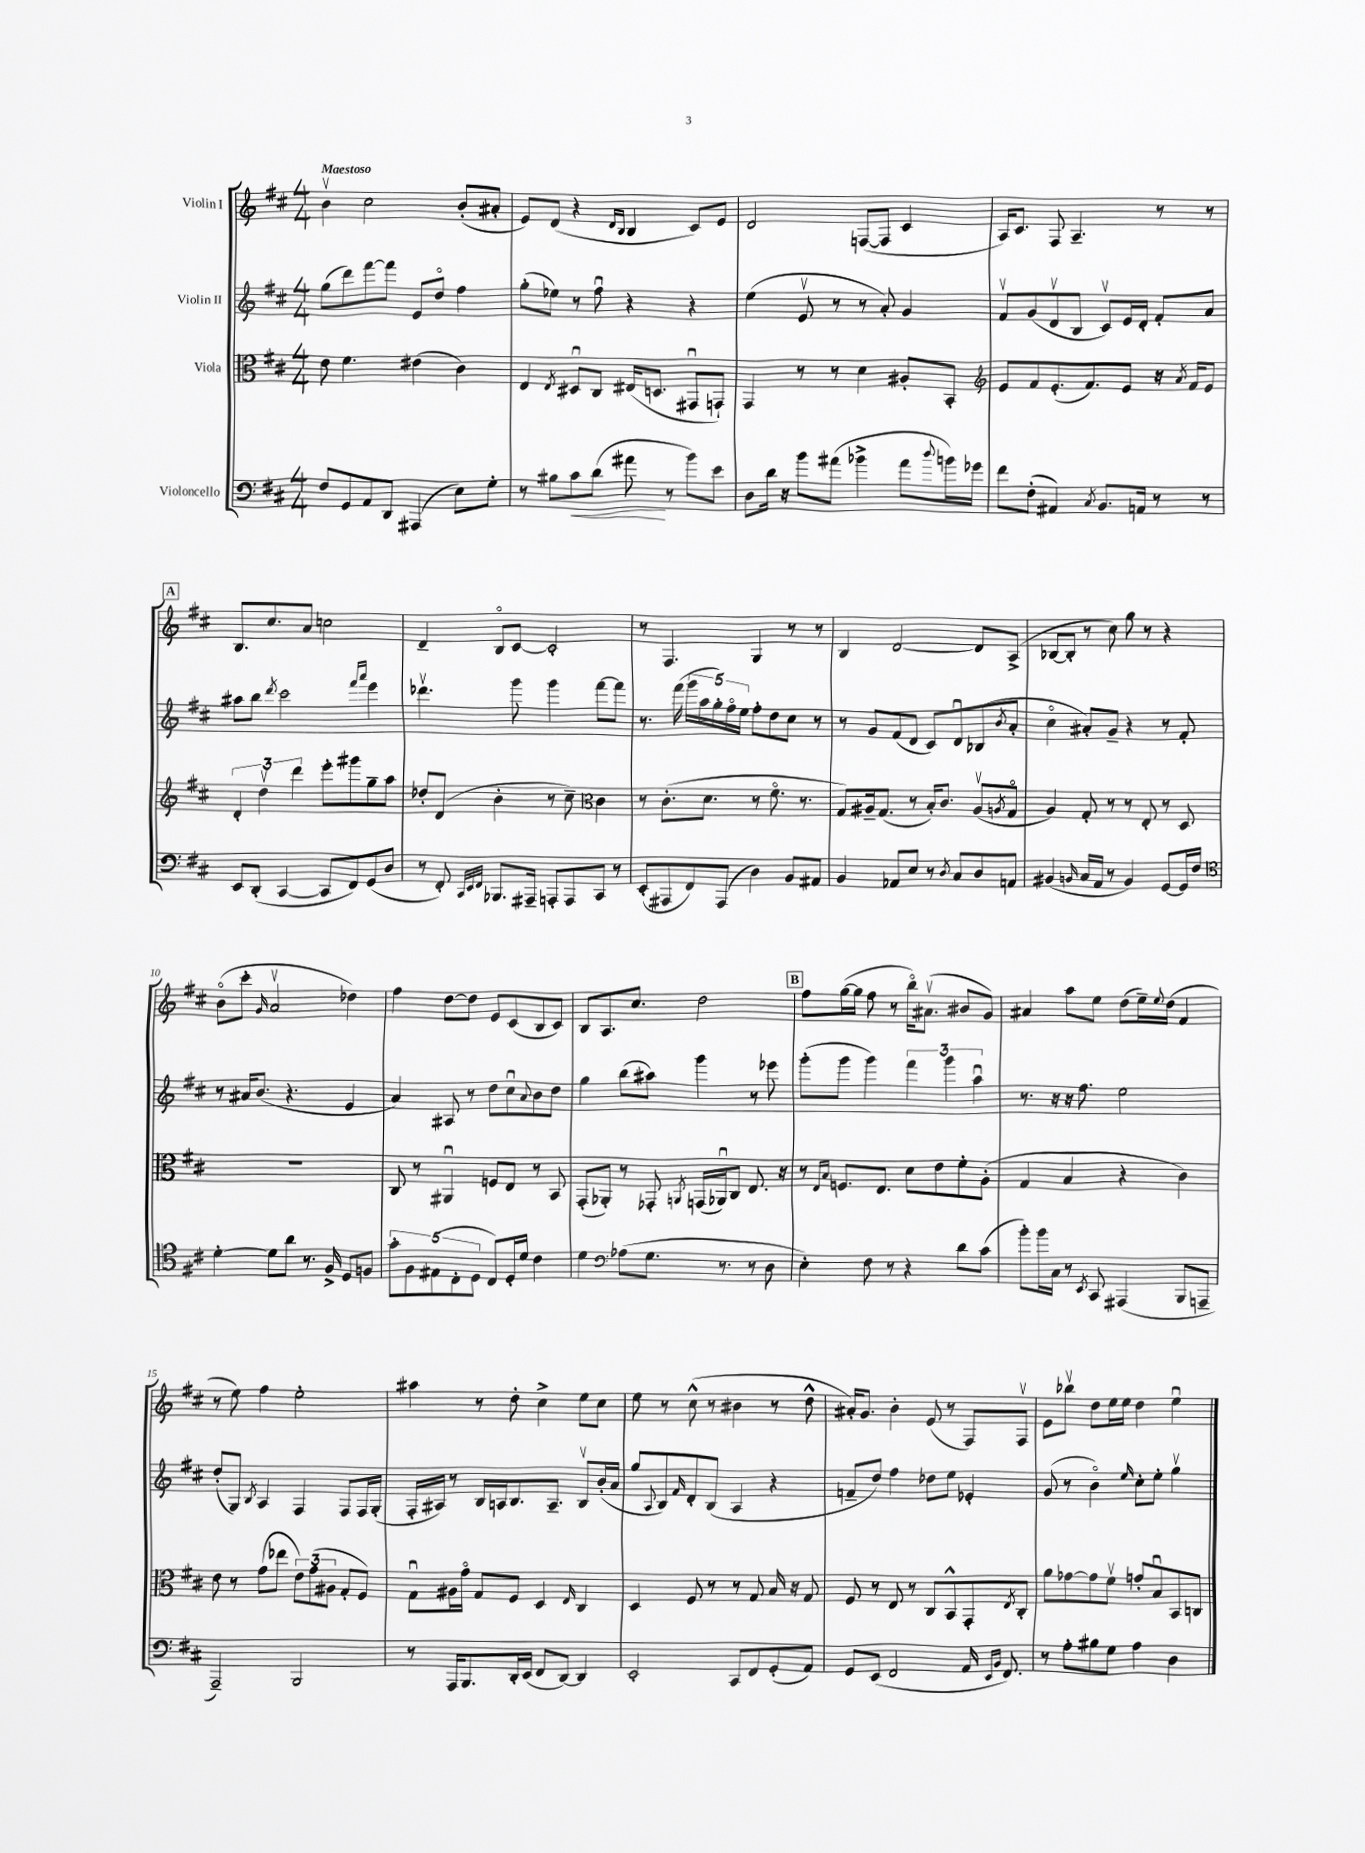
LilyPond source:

<<
\new StaffGroup <<
\new Staff = "s0" \with { instrumentName = "Violin I" } {
    \clef treble \key d \major \numericTimeSignature \time 4/4 \tempo "Maestoso"
    b'4\upbow cis''2 b'8-.( ais'8-. |
    e'8) d'8( r4 \grace { d'16 b16 } b4 cis'8) e'8 |
    d'2 f8~( f8 cis'4 |
    a16) cis'8. fis8 a4.-- r8 r8 |
    \mark \markup { \box "A" } b8. cis''8. a'8 c''2 |
    d'4-- b8\flageolet cis'8~ cis'2-. |
    r8 fis4. g4 r8 r8 |
    b4 d'2~ d'8 a8->( |
    bes8~ bes8-. r8 cis''8) g''8 r8 r4 |
    b'8\flageolet( cis'''8-. \grace { g'16 } a'2\upbow des''4) |
    fis''4 d''8~ d''8 e'8 cis'8( b8 cis'8) |
    b8 a8. cis''8. d''2 |
    \mark \markup { \box "B" } fis''8 g''16~( g''16 fis''8 r8 b''16\flageolet) ais'8.\upbow( bis'8 g'8) |
    ais'4 a''8 e''8 d''8( e''16--) \appoggiatura { e''8 } d''16( fis'4 |
    r8 e''8) fis''4 e''2-. |
    ais''4 r8 d''8-. cis''4-> e''8 cis''8 |
    e''8 r8 cis''8-^( r8 bis'4 r8 d''8-^ |
    ais'16-.) g'8. b'4-. e'8( r8 fis8) fis8\upbow |
    e'8 bes''8\upbow d''8 e''16 e''16 d''4 e''4\downbow \bar "|." |
}
\new Staff = "s1" \with { instrumentName = "Violin II" } {
    \clef treble \key d \major \numericTimeSignature \time 4/4
    g''8( d'''8) fis'''8~ fis'''8 e'8 d''8\flageolet fis''4 |
    g''8-.( ees''8) r8 fis''8\downbow r4 r4 |
    e''4( e'8\upbow r8 r8 a'8-.) g'4 |
    fis'8\upbow g'8( d'8\upbow b8 cis'8\upbow) e'16 d'16-. fis'8-. a'8 |
    \mark \markup { \box "A" } ais''8 b''8 \acciaccatura { d'''8 } cis'''2 \grace { fis'''16 a'''16 } e'''4 |
    des'''4.\upbow g'''8 g'''4 fis'''8~ fis'''8 |
    r8. fis'''16( \tuplet 5/4 { g'''16 a''16 g''16-.) fis''16\flageolet e''16 } fis''8-. d''8 cis''8 r8 |
    r8 g'8 fis'8( d'8 cis'8) d'8\downbow bes8( \acciaccatura { b'8 } a'8-. |
    cis''4\flageolet ais'8-.) g'8-- r4 r8 fis'8-. |
    r8 ais'16 b'8.( r4. e'4 |
    a'4) ais8 r8 d''8 cis''8\downbow \appoggiatura { a'8 } b'8 d''8 |
    g''4 b''8( ais''8) g'''4 r8 ees'''8 |
    \mark \markup { \box "B" } g'''8-.( g'''8 g'''4) \tuplet 3/2 { fis'''4 g'''4 a''4\downbow } |
    r8. r16 r16 fis''8. e''2 |
    d''8-.( g8) \acciaccatura { b8 } a4 fis4 fis8 fis16 g16-.( |
    fis16-. ais16) r8 b16 a16 b8. a8.-- b8\upbow b'16-.( a'16 |
    g''8 \appoggiatura { a8 } b8) \grace { fis'16 } d'8-. b8( a4 r4 |
    f'8-- d''8) fis''4 des''8 e''8 ees'4-. |
    g'8( r8 b'4\flageolet) \grace { e''16 } cis''8-. e''8-. g''4\upbow \bar "|." |
}
\new Staff = "s2" \with { instrumentName = "Viola" } {
    \clef alto \key d \major \numericTimeSignature \time 4/4
    e'8 fis'4. eis'4( cis'4) |
    e4 \acciaccatura { e8 } dis8\downbow cis8 eis16( d8. gis,8\downbow g,8-!) |
    g,4 r8 r8 d'4 ais8-. b,8-. |
    \clef treble e'8 fis'8 e'8.-.( fis'8.) e'8 r16 \acciaccatura { a'8 } fis'16 e'8 |
    \mark \markup { \box "A" } \tuplet 3/2 { d'4-. d''4\upbow d'''4 } e'''8-. gis'''8 g''8-- a''8 |
    des''8-. d'8( b'4-. r8 cis''8--) \clef alto cis'4 |
    r8 cis'8.-.( d'8. r8 fis'8.\flageolet r8. |
    g8) ais16-- g8.( r8 b16-.) cis'8. ais8\upbow( \acciaccatura { a8 } g8\flageolet |
    a4) g8-. r8 r8 e8-. r8 d8 |
    R1 |
    cis8 r8 ais,4\downbow f8 e8 r8 b,8 |
    g,8-.( aes,8-.) r8 ges,8-. \acciaccatura { a,8 } g,16( aes,16\downbow) cis8 e8. r16 |
    \mark \markup { \box "B" } r8 \grace { e16 b16 } f8. e8. d'8 e'8 fis'8-. a8-.( |
    g4 b4 r4 cis'4) |
    e'8 r8 g'8( ees''8 \tuplet 3/2 { e'8) g'8( ais8 } g8-. fis8) |
    g8\downbow ais16 g'16\flageolet g8 fis8 d4 \grace { e16 } cis4 |
    d4 fis8 r8 r8 g8 b16 r16 g8 |
    fis8 r8 e8 r8 cis8 b,8-^ g,8-. \acciaccatura { e8 } cis8-. |
    a'8 ges'8~ ges'8 fis'8\upbow g'8-. b8\downbow b,8 c8 \bar "|." |
}
\new Staff = "s3" \with { instrumentName = "Violoncello" } {
    \clef bass \key d \major \numericTimeSignature \time 4/4
    fis8 g,8 a,8 d,8 ais,,4( e8) g8-. |
    r8 bis8 cis'8\< d'8( ais'8\! r8 b'8) e'8 |
    d8 d'16 r16 b'8 ais'8( bes'4-> ais'8 \appoggiatura { d''8 } b'16) ges'16 |
    fis'8 fis8-.( ais,4) \acciaccatura { cis8 } b,8. a,16 r8 r8 |
    \mark \markup { \box "A" } e,8 d,8-.( cis,4~ cis,8 fis,8) g,8( d8 |
    r8 fis,8-.) \grace { cis,32 e,32 fis,32 } bes,,8. ais,,16-- a,,8-. a,,8 cis,8 r8 |
    e,8-.( ais,,8 fis,8) ais,,8( d4) b,8 ais,8 |
    b,4 aes,8 e8 r8 \acciaccatura { d8 } cis8 d8 a,8 |
    bis,4( \grace { b,16 } cis16 a,16 r8 b,4) g,8~ g,16 fis16 |
    \clef tenor d'4~-. d'8 a'8 r8. fis16-> d8 f8 |
    \tuplet 5/4 { g'8-. fis8 eis8( cis8-. d8 } cis8) d16-. d'16 cis'4 |
    d'4 \clef bass aes8( g8. r8. r8 d8 |
    \mark \markup { \box "B" } e4-.) fis8 r8 r4 d'8 cis'8( |
    b'8-.) b'16 cis16 r8 \acciaccatura { e,8 } cis,8 ais,,4( b,,8 a,,8-- |
    a,,2--) b,,2 |
    r8 a,,16 b,,8. d,16-. e,16( fis,8 d,8~) d,4 |
    e,2-. cis,8 fis,8 g,8-.( a,8) |
    g,8 e,8( fis,2 a,16 \grace { e,16 b,16 } fis,8.) |
    r8 a8-. bis8 g8 a4 d4 \bar "|." |
}
>>
>>
